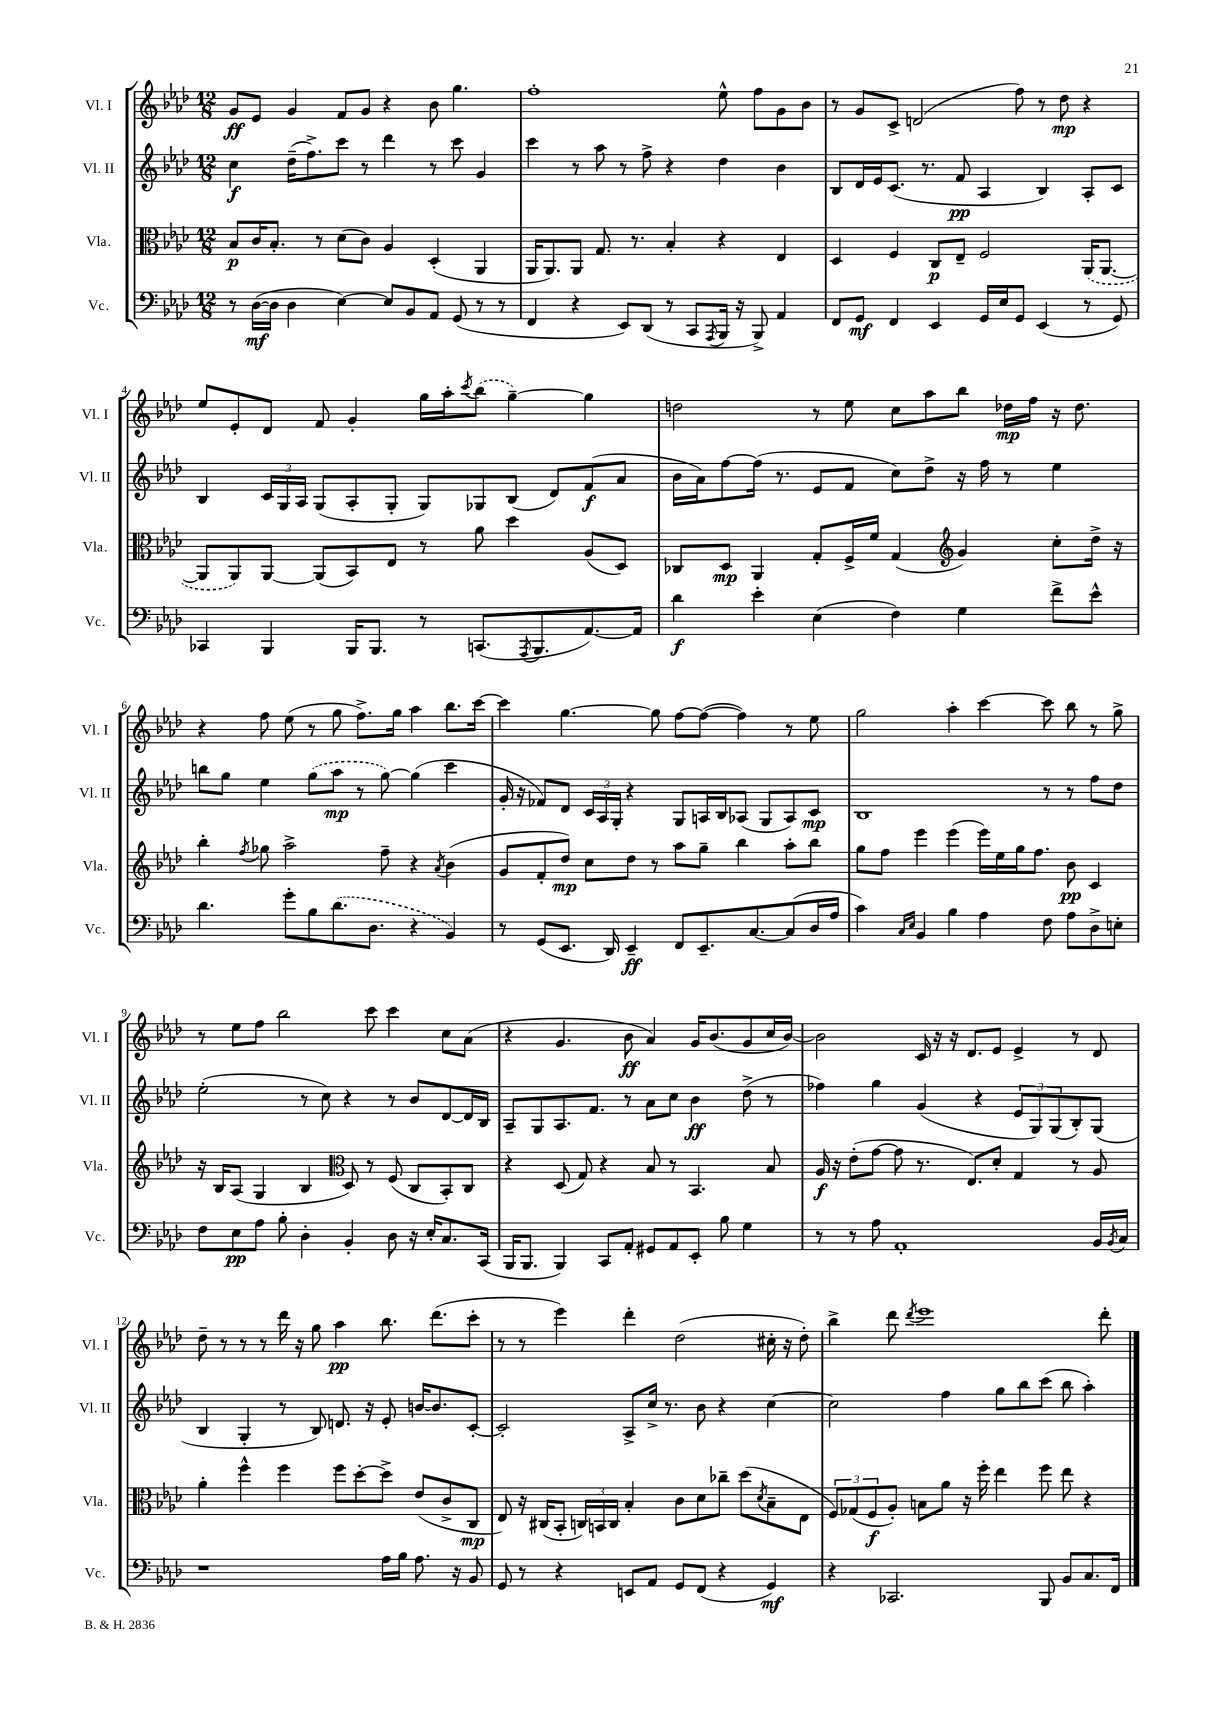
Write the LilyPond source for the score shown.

<<
\new StaffGroup <<
\new Staff = "s0" \with { instrumentName = "Vl. I" shortInstrumentName = "Vl. I" } {
    \clef treble \key aes \major \numericTimeSignature \time 12/8
    g'8\ff ees'8 g'4 f'8 g'8 r4 bes'8 g''4. |
    f''1-. ees''8-^ f''8 g'8 bes'8 |
    r8 g'8 c'8-> d'2( f''8) r8 des''8\mp r4 |
    ees''8 ees'8-. des'8 f'8 g'4-. g''16 aes''16-. \acciaccatura { c'''8 } \once \slurDashed bes''8( g''4~--) g''4 |
    d''2 r8 ees''8 c''8 aes''8 bes''8 des''16\mp f''16 r16 des''8. |
    r4 f''8 ees''8( r8 g''8 f''8.->) g''16 aes''4 bes''8. c'''16~ |
    c'''4 g''4.~ g''8 f''8~ f''8~( f''4) r8 ees''8 |
    g''2 aes''4-. c'''4~ c'''8 bes''8 r8 g''8-> |
    r8 ees''8 f''8 bes''2 c'''8 c'''4 c''8 aes'8( |
    r4 g'4. bes'8\ff aes'4) g'16 bes'8.( g'8 c''16 bes'16~) |
    bes'2 c'16 r16 r16 des'8. ees'8 ees'4-> r8 des'8 |
    des''8-- r8 r8 r8 des'''16 r16 g''8 aes''4\pp bes''8. des'''8.( c'''8-. |
    r8 r8 ees'''4) des'''4-. des''2( cis''16-. r16 des''8-.) |
    bes''4-> des'''8 \acciaccatura { des'''8 } ees'''1 des'''8-. \bar "|." |
}
\new Staff = "s1" \with { instrumentName = "Vl. II" shortInstrumentName = "Vl. II" } {
    \clef treble \key aes \major \numericTimeSignature \time 12/8
    c''4\f des''16--( f''8.->) c'''8 r8 des'''4 r8 c'''8 g'4 |
    c'''4 r8 aes''8 r8 f''8-> r4 des''4 bes'4 |
    bes8 des'16 ees'16 c'8.( r8. f'8\pp aes4 bes4) aes8-. c'8 |
    bes4 \tuplet 3/2 { c'16 g16 aes16 } g8( aes8-. g8-. g8) ges8 bes8( des'8) f'8\f( aes'8 |
    bes'16 aes'16) f''8~ f''16( r8. ees'8 f'8 c''8) des''8-> r16 f''16 r8 ees''4 |
    b''8 g''8 ees''4 \once \slurDashed g''8( aes''8\mp r8 g''8~) g''4( c'''4 |
    g'16-. r16 fes'8) des'8 \tuplet 3/2 { c'16 aes16 g16-. } r4 g8 a16 bes16 aes8( g8 aes8) c'8\mp |
    bes1 r8 r8 f''8 des''8 |
    ees''2-.( r8 c''8) r4 r8 bes'8 des'8~ des'16 bes16 |
    aes8-- g8 aes8. f'8. r8 aes'8 c''8 bes'4\ff des''8->( r8 |
    fes''4) g''4 g'4( r4 \tuplet 3/2 { ees'8 g8) g8( } bes8-.) g8( |
    bes4 g4-. r8 bes8) d'8. r16 ees'8-. b'16~ b'8. c'8~-. |
    c'2-. aes8-> c''16-> r8. bes'8 r4 c''4~ |
    c''2 f''4 g''8 bes''8 c'''8( bes''8 aes''4-.) \bar "|." |
}
\new Staff = "s2" \with { instrumentName = "Vla." shortInstrumentName = "Vla." } {
    \clef alto \key aes \major \numericTimeSignature \time 12/8
    bes8\p c'16 bes8.-. r8 des'8( c'8) aes4 des4-.( aes,4 |
    aes,16 aes,8.) aes,8 g8. r8. bes4-. r4 ees4 |
    des4 f4 c8\p ees8-- f2 \once \slurDashed aes,16( aes,8.~ |
    aes,8 aes,8) aes,8~ aes,8( bes,8) ees8 r8 aes'8 des''4 aes8( des8) |
    ces8 des8\mp aes,4 g8-. f16-> f'16 g4( \clef treble g'4) c''8-. des''16-> r16 |
    bes''4-. \acciaccatura { f''8 } ges''8 aes''2-> f''8-- r4 \acciaccatura { aes'8 } bes'4( |
    g'8 f'8-. des''8\mp) c''8 des''8 r8 aes''8 g''8-- bes''4 aes''8-. bes''8 |
    g''8 f''8 ees'''4 ees'''4( ees'''16) ees''16 g''16 f''8. bes'8\pp c'4 |
    r16 bes16 aes8( g4 bes4 \clef alto des8) r8 f8( c8 bes,8-.) c8 |
    r4 des8( g8) r4 bes8 r8 bes,4. bes8 |
    aes16\f r16 ees'8-.( g'8~ g'8 r8. ees8.) des'8-. g4 r8 aes8 |
    aes'4-. f''4-^ f''4 f''8 des''8~-. des''8-> ees'8( c'8-> c8\mp |
    ees8) r16 cis16( bes,8-. \tuplet 3/2 { c16) b,16 c16 } bes4-. c'8 des'8 ces''8-- des''8( \acciaccatura { des'8 } bes8-- ees8 |
    \tuplet 3/2 { f8) ges8( f8\f } aes8-.) b8 aes'8 r16 f''16-. ees''4 f''8 ees''8 r4 \bar "|." |
}
\new Staff = "s3" \with { instrumentName = "Vc." shortInstrumentName = "Vc." } {
    \clef bass \key aes \major \numericTimeSignature \time 12/8
    r8 des16~\mf( des16 des4 ees4~) ees8 bes,8 aes,8 g,8( r8 r8 |
    f,4 r4 ees,8) des,8( r8 c,8 \acciaccatura { aes,,8 } bes,,16 r16 bes,,8->) aes,4 |
    f,8 g,8\mf f,4 ees,4 g,16 ees16 g,8 ees,4( r8 g,8) |
    ces,4 bes,,4 bes,,16 bes,,8. r8 c,8.( \acciaccatura { aes,,8 } bes,,8. aes,8.~) aes,16 |
    des'4\f ees'4-. ees4( f4) g4 f'8-> ees'8-^ |
    des'4. g'8-. bes8 \once \slurDashed des'8.( des8. r4 bes,4) |
    r8 g,8( ees,8. des,16) ees,4--\ff f,8 ees,8.-- c8.~ c8( des16 aes16 |
    c'4) \grace { c16 ees16 } bes,4 bes4 aes4 f8 aes8 des8-> e8-. |
    f8 ees8\pp aes8 bes8-. des4-. bes,4-. des8 r16 ees16-. c8. c,16( |
    bes,,16 bes,,8. bes,,4) c,8 aes,8-. gis,8 aes,8 ees,8-. bes8 g4 |
    r8 r8 aes8 aes,1-. bes,16 \acciaccatura { bes,8 } c16 |
    r1 aes16 bes16 aes8. r16 bes,8 |
    g,8 r8 r4 e,8 aes,8 g,8 f,8( r4 g,4\mf) |
    r4 ces,2. bes,,8 bes,8 c8. f,16 \bar "|." |
}
>>
>>
